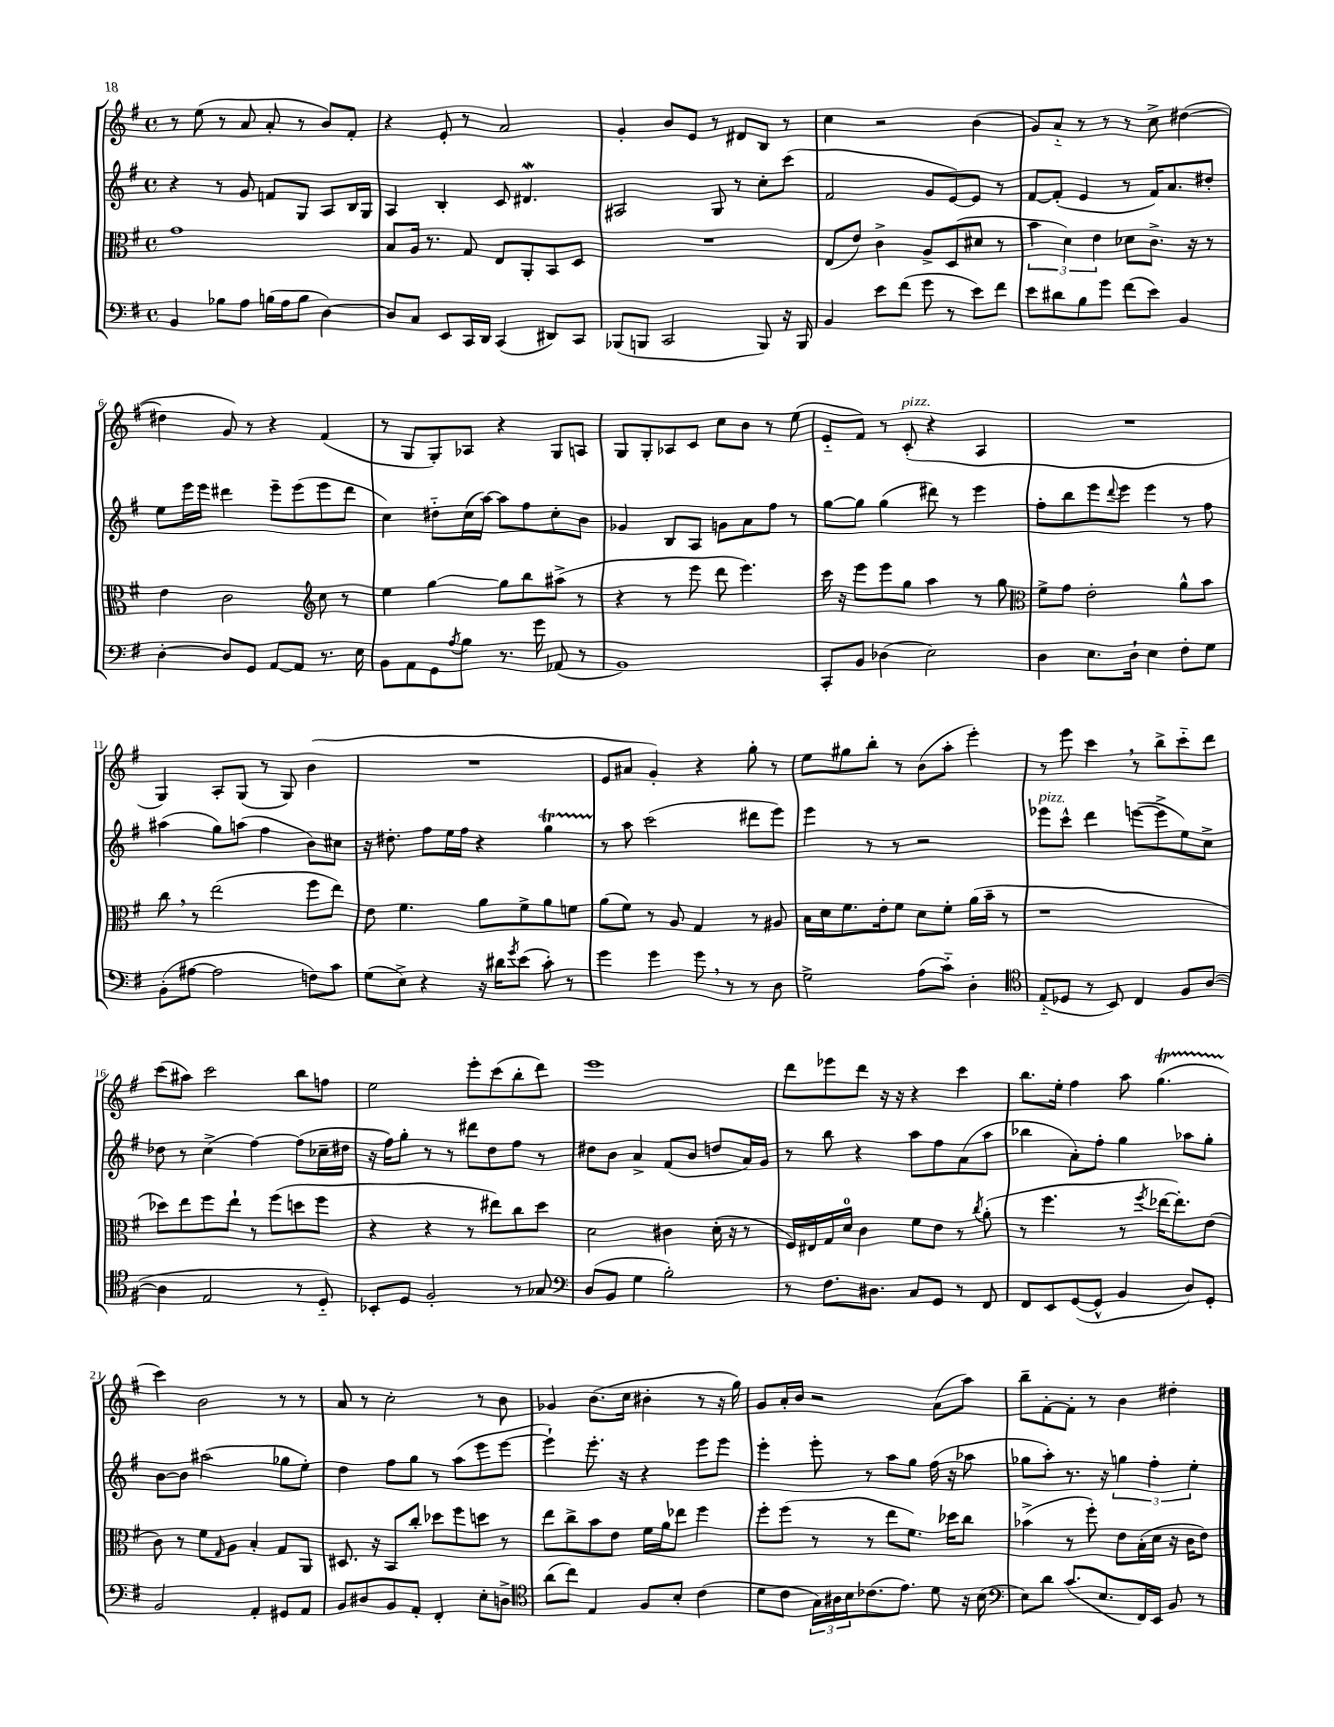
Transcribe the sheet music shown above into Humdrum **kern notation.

**kern	**kern	**kern	**kern
*part4	*part3	*part2	*part1
*staff4	*staff3	*staff2	*staff1
*clefF4	*clefC3	*clefG2	*clefG2
*k[f#]	*k[f#]	*k[f#]	*k[f#]
*M4/4	*M4/4	*M4/4	*M4/4
*met(c)	*met(c)	*met(c)	*met(c)
=1	=1	=1	=1
4BB/	1g	4r	8r
.	.	.	(8ee\
8B-X\L	.	8r	8r
8A\J	.	8g/	8a/
(16Bn\LL	.	8fn/L	8a'/
16A\J	.	.	.
8B\J	.	8G/J	8r
[4D\)	.	8A/L	8b/L)
.	.	16B/L	8f#'/J
.	.	16G/JJ	.
=2	=2	=2	=2
8D/L]	8B/L	4A/	4r
8C/J	16A/Jk	.	.
.	8.r	.	.
8EE/L	.	4B'/	8e'/
16CC/L	8G/	.	8r
16DD/JJ	.	.	.
(4CC/	8E/L	8c/	2a/
.	8AA'/	4.d#XW/	.
8DD#X/L)	8BB/	.	.
8CC/J	8D/J	.	.
=3	=3	=3	=3
(8BBB-X/L	1r	2A#X/	4g'/
8BBBn/J	.	.	.
2CC/	.	.	8b/L
.	.	.	8e/J
.	.	8G/	8r
.	.	8r	8d#X/L
8BBB/)	.	8cc'\L	8B/J
16r	.	(8ccc\J	8r
16BBB/	.	.	.
=4	=4	=4	=4
4BB/	(8E/L	2f#/	4cc\
.	8e/J)	.	.
8e\L	4c^\	.	2r
(8f#\J	.	.	.
8g\	8A^/L	8g/L	.
8r	(8D/	[8e/)	.
8e\L)	8d#X/J	8e/J]	(4b\
8f#\J	8r	8r	.
=5	=5	=5	=5
8e\L	6b\	[8f#/L	8g/L)
8d#X\	.	(8f#'/J]	8a/J
.	6d\)	.	.
8B\	.	4e/	8r
.	6e\	.	.
8g\J	.	.	8r
(8f#\L	8d-X\L	8r	8r
8e\J)	8.c^\J	16f#/KL)	8cc^\
.	.	8.a/	.
4BB/	.	.	([4dd#X\
.	16r	.	.
.	8r	8dd#X'/J	.
!!LO:LB:g=z
=6	=6	=6	=6
[4D'\	4e\	8ee\L	4dd#X\]
.	.	16eee\L	.
.	.	16eee\JJ	.
8D/L]	2c\	4ddd#X\	8g/)
8GG/J	.	.	8r
[8AA/L	.	8eee~\L	4r
8AA/J]	.	(8eee\	.
*	*clefG2	*	*
8.r	8cc\	8eee\	(4f#/
.	8r	8ddd#\J	.
16E\	.	.	.
=7	=7	=7	=7
8BB\L	4ee\	4cc\)	8r
8AA\	.	.	8G/L
8GG\	[4gg\	8dd#X\L	8G'/)
8qA/	.	.	.
8B\J	.	(16cc\L	8A-X/J
.	.	[16aa\JJ)	.
8.r	8gg\L]	8aa\L]	4r
.	8bb\	8ff#\	.
16g\	.	.	.
(8AA-X/	(8aa#X^\J	8cc'\	8G/L
8r	8r	8b\J	8An/J
=8	=8	=8	=8
1BB)	4r	4g-X/	8G/L
.	.	.	8G'/
.	8r	8B/L	8A-X/
.	8eee\	8A/J	8c/J
.	8ddd\	8gn\L	8cc\L
.	4.eee\)	8a\	8b\J
.	.	8ff#\J	8r
.	.	8r	(8ee\
=9	=9	=9	=9
8CC'/L	16ccc\	[8gg\L	8e/L
.	16r	.	.
8BB/J	8eee\L	8gg\J]	8f#/J)
(4D-X\	8eee\	(4gg\	8r
!	!	!	!LO:TX:a:i:t=pizz.
.	8gg\J	.	(8c'/
2E\)	4aa\	8ddd#X\)	4r
.	.	8r	.
.	8r	4eee\	4A/
.	8gg\	.	.
=10	=10	=10	=10
*	*clefC3	*	*
4D\	8f#^\L	8ff#'\L	1r
.	8g\J	8bb\	.
8.E\L	2e'\	8eee\	.
.	.	8qqddd/	.
.	.	8eee\J	.
16D`\Jk	.	.	.
4E\	.	4eee\	.
8F#'\L	8a^^\L	8r	.
8G\J	8b\J	8ff#\	.
!!LO:LB:g=z
=11	=11	=11	=11
(8BB'\L	8cc,\	(4aa#X\	4G/)
[8A#X\J	8r	.	.
2A#\]	(2ee\	8gg\L)	8A'/L
.	.	(8aan\J	(8G/J
.	.	4ff#\	8r
.	.	.	8G/)
8Fn\L)	8ff#\L	8b\L)	(4b\
8c\J	8ee\J)	8cc#X\J	.
=12	=12	=12	=12
(8G\L	8e\	16r	1r
.	.	8.dd#X'\	.
8E^\J)	4.f#\	.	.
4r	.	8ff#\L	.
.	.	16ee\L	.
.	.	16ff#\JJ	.
16r	8a\L	4r	.
16d#X\KL	.	.	.
8qg/	.	.	.
(8e\J	8f#^\	.	.
8c'\)	8a\	4ggT\	.
8r	8fn\J	.	.
=13	=13	=13	=13
4g\	(8a\L	8r	8e/L
.	8f#\J)	8aa\	8a#X/J
4g\	8r	(2ccc\	4g'/)
.	8A/	.	.
8g,\	4G/	.	4r
8r	.	.	.
8r	8r	8ddd#X\L	8gg'\
8D\	8A#X/	8eee\J)	8r
=14	=14	=14	=14
2G^\	16B\LL	4eee\	8ee\L
.	16d\J	.	.
.	8.f#\	.	8gg#X\
.	.	8r	8bb'\J
.	16e'\k	.	.
.	8f#\J	8r	8r
(8A\L	8d\L	2r	(8b\L
8c\J)	8f#'\J	.	8aa'\J
4D'\	(16a\LL	.	4eee'\)
.	16b~\JJ	.	.
.	8r	.	.
=15	=15	=15	=15
*clefC4	*	*	*
!	!	!LO:TX:a:i:t=pizz.	!
(8E/L	1r	8eee-X\L	8r
8D-X/J	.	8ccc^^\J	8eee\
8r	.	4ddd\	4ccc,\
8BB/)	.	.	.
4C/	.	([8eeen\L	8r
.	.	8eee^\]	8bb^\L
8F#/L	.	8ee\)	8ccc\
([8A/J	.	8cc^\J	8ddd\J
!!LO:LB:g=z
=16	=16	=16	=16
4A\]	8dd-X\L)	8dd-X\	(8ccc\L
.	8ee\	8r	8aa#X\J)
2E/	8ff#\	(4cc^\	2ccc\
.	8ee`\J	.	.
.	8r	[4ff#\)	.
.	(8ff#\L	.	.
8r	8ddn\	(8ff#\L]	8bb\L
8D/)	8ff#\J	16cc-X~\L	8ffn\J
.	.	16dd#X\JJ	.
=17	=17	=17	=17
8BB-X'/L	4r	16r	2ee\
.	.	16ff#\KL)	.
8D/J	.	8gg'\J	.
2F#'/	4r	8r	.
.	.	8r	.
.	8r	8ddd#X\L	8eee'\L
.	8ee#X\L)	8dd\	(8ccc\
8r	8cc\	8ff#\J	8bb'\
8G-X/	8dd\J	8r	8ddd\J)
=18	=18	=18	=18
*clefF4	*	*	*
(8D/L	2d\	8dd#X\L	1eee
8BB/J	.	8b\J	.
4G\	.	4a^/	.
2B'\)	4c#X\	(8f#/L	.
.	.	8b/J	.
.	(16d'\	8ddn/L	.
.	16r	.	.
.	8r	16a/L)	.
.	.	16g/JJ	.
=19	=19	=19	=19
8r	16F#/LL)	8r	8ddd\L
.	16E#X/	.	.
8.F#\L	16G/	8bb\	8eee-X\
.	16d/JJ	.	.
.	4c\	4r	8ddd\J
8.D#X\J	.	.	.
.	.	.	16r
.	.	.	16r
8C/L	8f#\L	8aa\L	4r
8GG/J	8e\J	8ff#\	.
8r	8r	(8a\	4ccc\
.	8qcc/	.	.
8FF#/	(8a'\	8aa\J	.
=20	=20	=20	=20
8FF#/L	8r	4bb-X\	8.bb\L
8EE/	4.ff#\	.	.
.	.	.	16ee'\Jk
([8GG/	.	8a'\L)	4ff#\
8GG^^/J]	.	8ff#'\J	.
4BB/	8r	4gg\	8aa\
.	8qff#/	.	.
.	[16ee-X\KL	.	(4.ggT\
.	8.ee-'\])	.	.
8D/L)	.	8aa-X\L	.
8GG'/J	(8e\J	8gg'\J	.
!!LO:LB:g=z
=21	=21	=21	=21
2BB/	8c\)	[8b\L	4ccc\)
.	8r	8b\J]	.
.	8f#\L	(2aa#X\	2b\
.	16qqG/	.	.
.	8A\J	.	.
4AA'/	4B'/	.	.
8GG#X/L	8G/L	8gg-X\L	8r
8AA/J	8AA/J	8ee'\J)	8r
=22	=22	=22	=22
8BB/L	8.D#X/	4dd\	8a/
8D#X/	.	.	8r
.	16r	.	.
8BB/	8BB/L	8ff#\L	2cc'\
8AA'/J	8cc'/J	8gg\J	.
4FF#'/	8dd-X\L	8r	.
.	8ff#\	(8aa\L	.
8E'\L	8ddn\J	8eee\	8r
8Dn^\J	8r	[8eee\J	8b\
=23	=23	=23	=23
*clefC4	*	*	*
(8a\L	8ee\L	4eee`\])	4g-X/
8cc\J)	8cc^\	.	.
4E/	8b\	8.eee'\	(8.b\L
.	8e\J	.	.
.	.	16r	16cc\Jk
8F#/L	16f#\LL	4r	4b#X'\
.	16a\J	.	.
8B'/J	8ee-X\J	.	.
(4c\	4ff#\	8eee\L	8r
.	.	8eee\J	16r
.	.	.	16gg\)
=24	=24	=24	=24
8d\L	8ff#'\L	4eee'\	8g/L
8c\J	(8ff#\J	.	16a'/L
.	.	.	16b/JJ
24G\LL)	8r	8eee'\	2r
24A#X\	.	.	.
24B\J	.	.	.
(8.c-X\	8r	8r	.
.	8ee\L	8aa\L	.
8.e\J)	.	.	.
.	8.f#\J)	8gg\J	.
8d\	.	(16ff#\	(8a\L
.	16dd-X\KL	16r	.
16r	8cc\J	8aa-X\	8aa\J)
(16B\	.	.	.
=25	=25	=25	=25
*clefF4	*	*	*
8E\L)	(4b-X^\	8gg-X\L	8bb~\L
8d\J	.	8aa'\J)	[8f#'\
(8.c/L	8r	8.r	8f#'\J]
.	8ff#'\)	.	8r
8.E/	.	16r	.
.	8e\L	6ggn\	4b\
16FF#/L)	(16B'\L	.	.
.	.	6ff#'\	.
16EE/JJ	16d\JJ	.	.
8BB/	16r	.	4dd#X'\
.	16c\KL	.	.
.	.	6ee'\	.
8r	8e\J)	.	.
==	==	==	==
*-	*-	*-	*-
